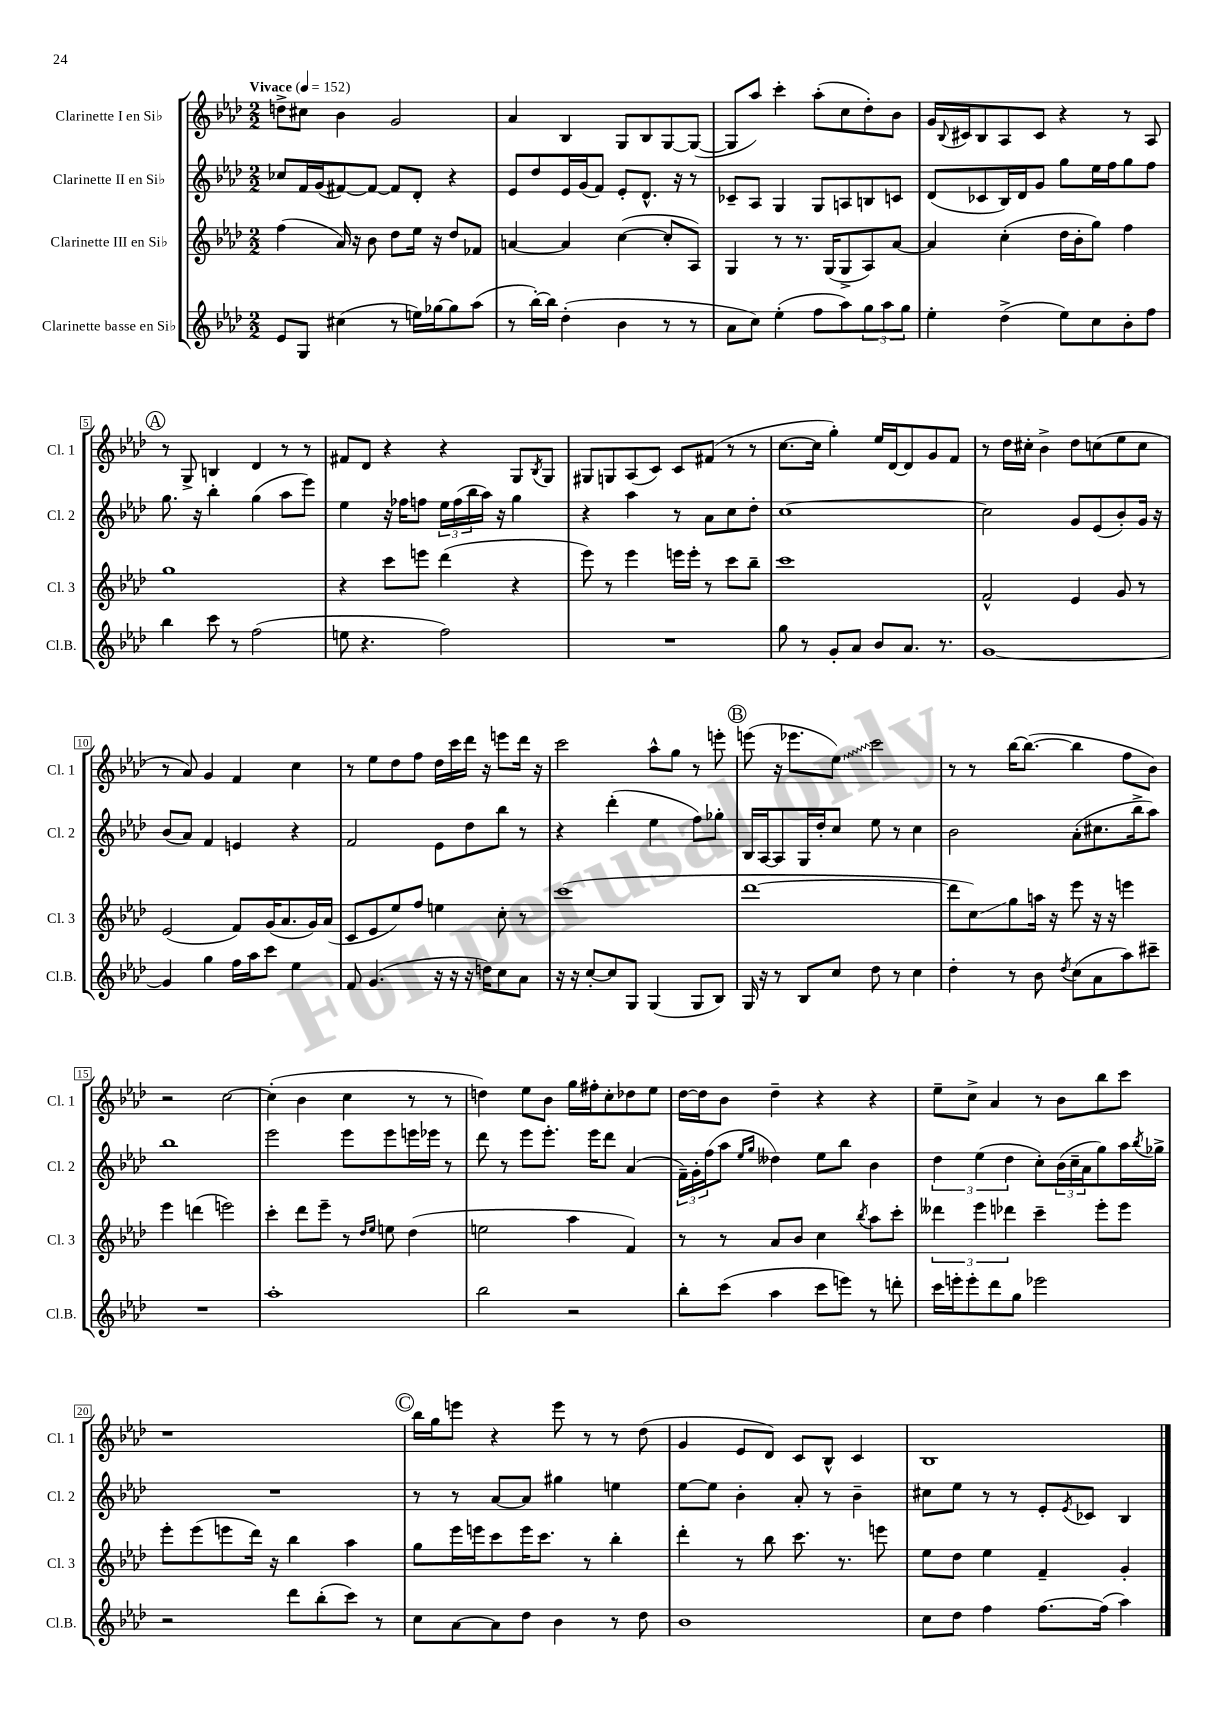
<<
\new StaffGroup <<
\new Staff = "s0" \with { instrumentName = "Clarinette I en Sib" shortInstrumentName = "Cl. 1" } {
    \clef treble \key aes \major \numericTimeSignature \time 2/2 \tempo "Vivace" 4 = 152
    d''8-> cis''8 bes'4 g'2 |
    aes'4 bes4 g8 bes8 g8~ g8~( |
    g8 aes''8) c'''4-. aes''8-.( c''8 des''8-.) bes'8 |
    g'16 \appoggiatura { bes8 } cis'16 bes8 aes8 cis'8 r4 r8 aes8 |
    \mark \markup { \circle "A" } r8 g8-> b4 des'4 r8 r8 |
    fis'8 des'8 r4 r4 g8 \acciaccatura { bes8 } g8 |
    gis8 g8 aes8( c'8) c'8 fis'8( r8 r8 |
    c''8.~ c''16 g''4-.) ees''16 des'16~ des'8 g'8 f'8 |
    r8 des''16 cis''16-. bes'4-> des''8 c''8( ees''8 c''8 |
    r8 aes'8) g'4 f'4 c''4 |
    r8 ees''8 des''8 f''8 des''16 c'''16 des'''16 r16 e'''8 des'''16 r16 |
    c'''2 aes''8-^ g''8 r8 e'''8-. |
    \mark \markup { \circle "B" } e'''8( r16 ees'''8. \once \override Glissando.style = #'zigzag ees''8\glissando) c'''2 |
    r8 r8 bes''16~ bes''8.~( bes''4 f''8 bes'8) |
    r2 c''2~ |
    c''4-.( bes'4 c''4 r8 r8 |
    d''4) ees''8 bes'8 g''16 fis''16-. c''8-. des''8 ees''8 |
    des''16~ des''16 bes'8 des''4-- r4 r4 |
    ees''8-- c''8-> aes'4 r8 bes'8 bes''8 c'''8 |
    r1 |
    \mark \markup { \circle "C" } bes''16 g''16 e'''8 r4 e'''8 r8 r8 des''8( |
    g'4 ees'8 des'8) c'8 bes8-^ c'4 |
    bes1 \bar "|." |
}
\new Staff = "s1" \with { instrumentName = "Clarinette II en Sib" shortInstrumentName = "Cl. 2" } {
    \clef treble \key aes \major \numericTimeSignature \time 2/2
    ces''8 f'16 g'16( fis'8~) fis'8~ fis'8 des'8-. r4 |
    ees'8 des''8 ees'16 g'16( f'8) ees'8-. des'8.-^ r16 r8 |
    ces'8-- aes8 g4 g8 a8 b8 c'8 |
    des'8( ces'8 bes16) des'16 g'8 g''8 ees''16 f''16 g''8 f''8 |
    \mark \markup { \circle "A" } g''8. r16 bes''4-. g''4( aes''8 ees'''8) |
    ees''4 r16 fes''16 f''8 \tuplet 3/2 { ees''16 f''16( bes''16 } aes''16) r16 g''4 |
    r4 aes''4 r8 aes'8 c''8 des''8-. |
    c''1~ |
    c''2 g'8 ees'8( bes'8-.) g'16 r16 |
    bes'8( aes'8) f'4 e'4 r4 |
    f'2 ees'8 des''8 bes''8 r8 |
    r4 des'''4-.( ees''4 f''8) ges''8-. |
    \mark \markup { \circle "B" } bes16 aes16~ aes8 g16 des''16-. c''8 ees''8 r8 c''4 |
    bes'2 aes'8-.( cis''8. bes''16-> aes''8) |
    bes''1 |
    ees'''2 ees'''8 ees'''8 e'''16 ees'''16 r8 |
    des'''8 r8 ees'''8 ees'''8.-. ees'''16 des'''8 aes'4( |
    \tuplet 3/2 { f'16--) g'16-. f''16( } aes''8 \grace { ees''16 g''16 } deses''4) ees''8 bes''8 bes'4 |
    \tuplet 3/2 { des''4 ees''4( des''4 } c''8-.) \tuplet 3/2 { bes'16( c''16-- aes'16 } g''8) aes''16 \acciaccatura { bes''8 } ges''16-> |
    R1 |
    \mark \markup { \circle "C" } r8 r8 aes'8~ aes'8 gis''4 e''4 |
    ees''8~ ees''8 bes'4-. aes'8-. r8 bes'4-- |
    cis''8 ees''8 r8 r8 ees'8-. \acciaccatura { ees'8 } ces'8 bes4 \bar "|." |
}
\new Staff = "s2" \with { instrumentName = "Clarinette III en Sib" shortInstrumentName = "Cl. 3" } {
    \clef treble \key aes \major \numericTimeSignature \time 2/2
    f''4( aes'16) r16 bes'8 des''8 ees''16 r16 des''8 fes'8 |
    a'4~ a'4 c''4~( c''8-. aes8) |
    g4 r8 r8. g16( g8-> aes8) aes'8~ |
    aes'4 c''4-.( des''16 bes'16-. g''8) f''4 |
    \mark \markup { \circle "A" } g''1 |
    r4 c'''8 e'''8 des'''4( r4 |
    ees'''8) r8 ees'''4 e'''16 e'''16-. r8 c'''8 bes''8-- |
    c'''1 |
    f'2-^ ees'4 g'8 r8 |
    ees'2( f'8) g'16( aes'8. g'16) aes'16( |
    c'8 ees'8 ees''8) f''8 e''4 c''8-. r8 |
    c'''1( |
    \mark \markup { \circle "B" } des'''1~ |
    des'''8 c''8\glissando) g''8 a''16 r16 ees'''8 r16 r16 e'''4 |
    ees'''4 d'''4( e'''2) |
    c'''4-. des'''8 ees'''8-- r8 \grace { des''16 ees''16 } e''8 des''4( |
    e''2 aes''4 f'4) |
    r8 r8 aes'8 bes'8 c''4 \acciaccatura { bes''8 } aes''8 c'''8-. |
    \tuplet 3/2 { deses'''4 ees'''4 des'''4 } c'''4-- ees'''8-. ees'''8 |
    ees'''8-. ees'''8( e'''8 des'''16) r16 bes''4 aes''4 |
    \mark \markup { \circle "C" } g''8 ees'''16 e'''16 c'''8 e'''16 c'''8. r8 bes''4-. |
    des'''4-. r8 bes''8 c'''8. r8. e'''8 |
    ees''8 des''8 ees''4 f'4-- g'4-. \bar "|." |
}
\new Staff = "s3" \with { instrumentName = "Clarinette basse en Sib" shortInstrumentName = "Cl.B." } {
    \clef treble \key aes \major \numericTimeSignature \time 2/2
    ees'8 g8 cis''4( r8 e''16) ges''16~ ges''8 aes''8( |
    r8 bes''16~-.) bes''16 des''4-.( bes'4 r8 r8 |
    aes'8 c''8) ees''4-.( f''8 aes''8) \tuplet 3/2 { g''8 aes''8 g''8 } |
    ees''4-. des''4->( ees''8) c''8 bes'8-. f''8 |
    \mark \markup { \circle "A" } bes''4 c'''8 r8 f''2( |
    e''8 r4. f''2) |
    R1 |
    g''8 r8 g'8-. aes'8 bes'8 aes'8. r8. |
    g'1~ |
    g'4 g''4 f''16 aes''16 c'''8 ees''4 |
    f'8 g'4.( r16 r16 r16 d''16) c''8 aes'8 |
    r16 r16 c''8~-. c''8 g8 g4( g8 bes8) |
    \mark \markup { \circle "B" } g16 r16 r8 bes8 c''8 des''8 r8 c''4 |
    des''4-. r8 bes'8 \acciaccatura { des''8 } c''8( aes'8 aes''8) cis'''8-- |
    R1 |
    aes''1-. |
    bes''2 r2 |
    bes''8-. c'''8( aes''4 c'''8 e'''8) r8 d'''8-. |
    c'''16 e'''16-. e'''8-. des'''8 g''8 ees'''2 |
    r2 des'''8 bes''8-.( c'''8) r8 |
    \mark \markup { \circle "C" } c''8 aes'8~ aes'8 des''8 bes'4 r8 des''8 |
    bes'1 |
    c''8 des''8 f''4 f''8.~ f''16( aes''4) \bar "|." |
}
>>
>>
\layout { \context { \Score \override BarNumber.stencil = #(make-stencil-boxer 0.1 0.3 ly:text-interface::print) } }
